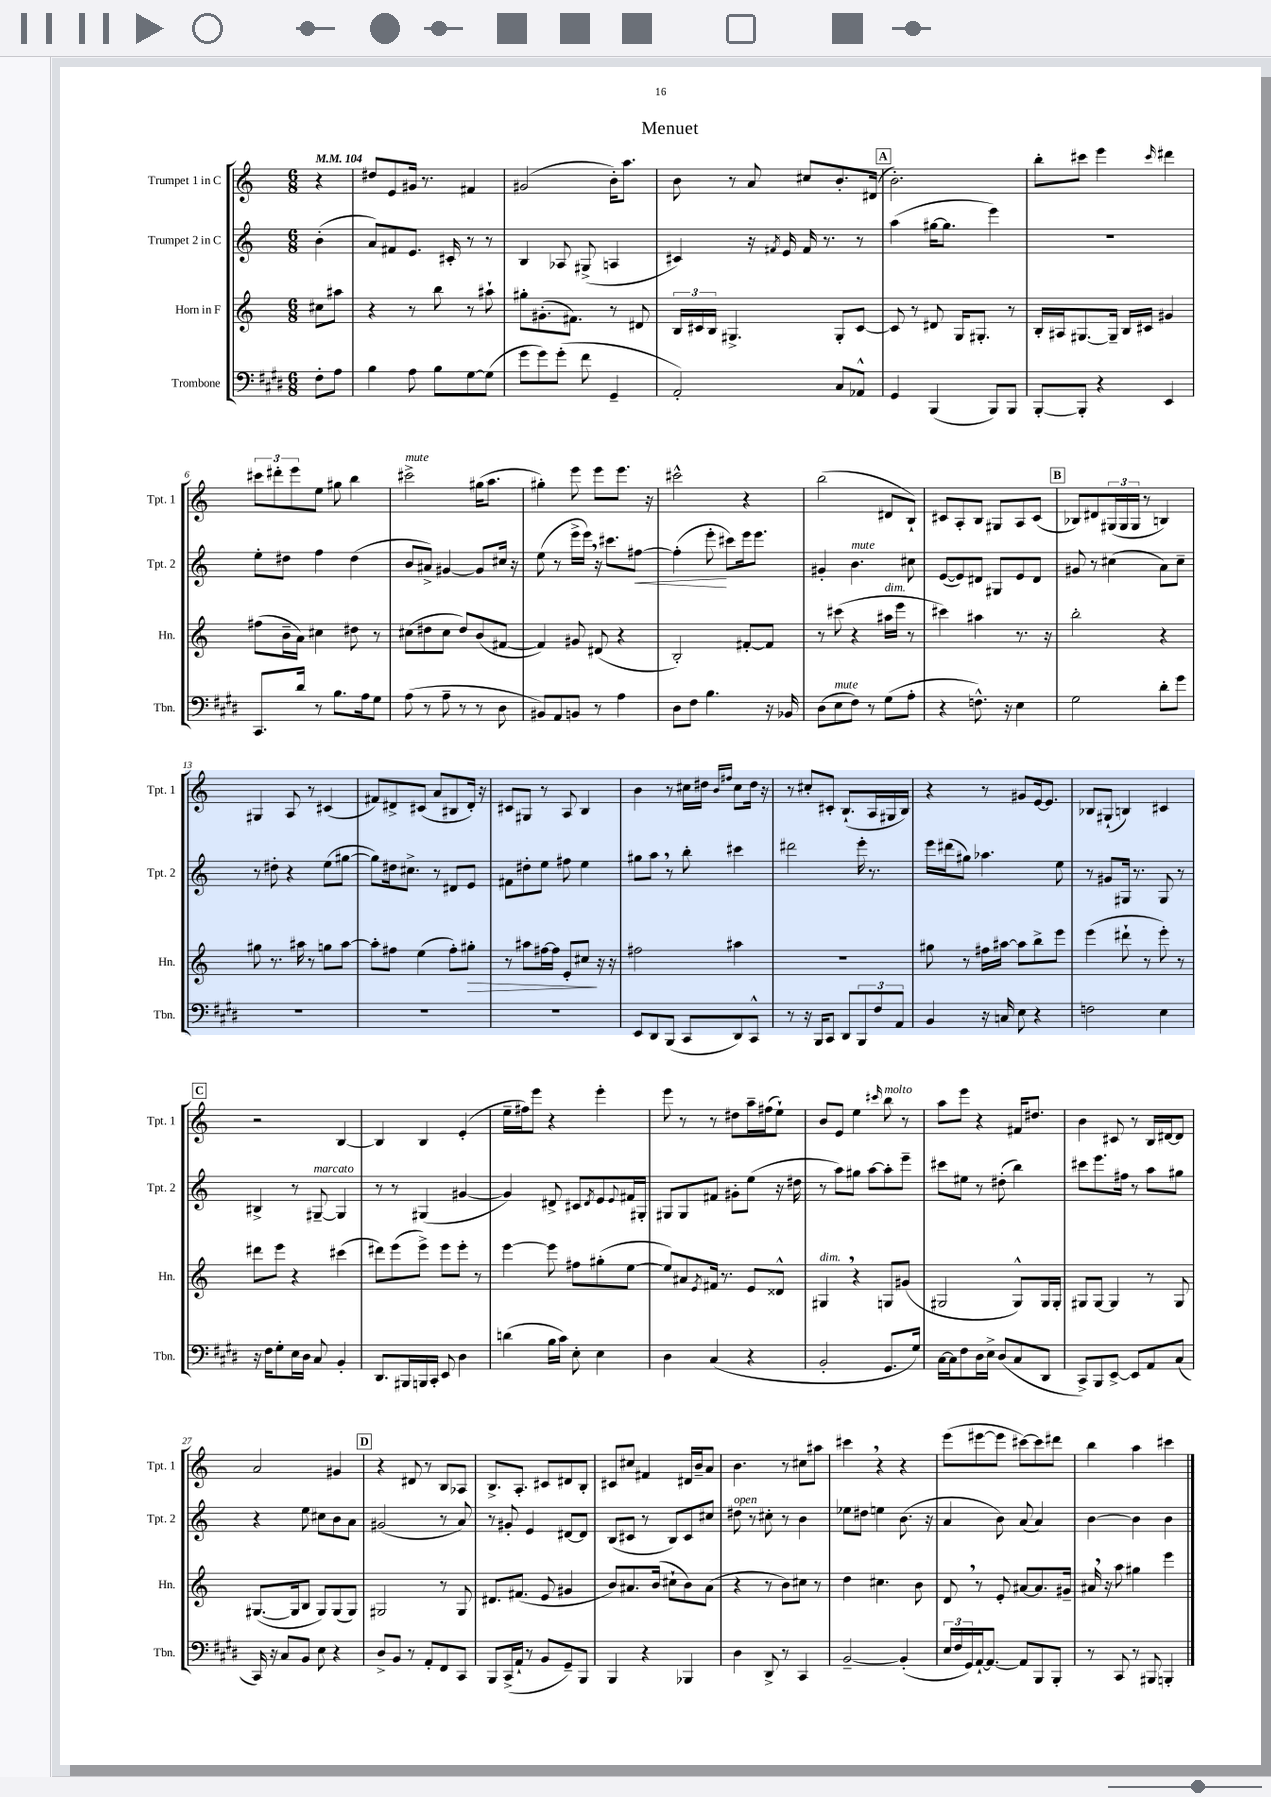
\header { title = "Menuet" }
<<
\new StaffGroup <<
\new Staff = "s0" \with { instrumentName = "Trumpet 1 in C" shortInstrumentName = "Tpt. 1" } {
    \clef treble \key c \major \numericTimeSignature \time 6/8 \partial 4 \tempo 4 = 104
    r4 |
    dis''8 e'8 gis'16 r8. fis'4 |
    gis'2( b'16-.) a''8. |
    b'8 r8 a'8 cis''8 b'8.-. dis'16( |
    \mark \markup { \box "A" } b'2.-.) |
    b''8-. cis'''8 e'''4 \grace { cis'''16 } dis'''4 |
    \tuplet 3/2 { cis'''8 dis'''8-. e'''8 } e''8 gis''8 b''4 |
    cis'''2->^\markup { \italic "mute" } gis''16( a''8. |
    gis''4-.) e'''8 e'''8 e'''8. r16 |
    cis'''2-^ r4 |
    b''2( dis'8 b8-!) |
    cis'8 a8-. b8 gis8 a8 cis'8( |
    \mark \markup { \box "B" } bes8) dis'8 \tuplet 3/2 { gis16( gis16 gis16 } r8 b4) |
    gis4 a8 r8 cis'4( |
    fis'8) dis'8-> cis'8( a'8 bis8 dis'16-.) r16 |
    cis'8 gis8 r8 a8 b4 |
    b'4 r8 cis''16 dis''16 \grace { b'16 fis''16 } cis''8 dis''16 r16 |
    r8 cis''8-. cis'8-. b8.-!( a16 gis16 b16) |
    r4 r8 gis'8 e'16~ e'8. |
    bes8 gis8-!( b4) cis'4 |
    \mark \markup { \box "C" } r2 b4~ |
    b4 b4 e'4-.( |
    e''16-- fis''16) e'''8 r4 e'''4-. |
    e'''8 r8 r8 dis''8 a''16-- fis''16( e''8-!) |
    b'8 e'8 e''4 \grace { cis'''16 } b''8^\markup { \italic "molto" } r8 |
    a''8 e'''8 r4 fis'16 dis''8. |
    b'4 cis'8 r8 b16 dis'16~ dis'8 |
    a'2 gis'4 |
    \mark \markup { \box "D" } r4 dis'8 r8 b8 aes8 |
    b8.-> a8.-. cis'8 dis'8 b8-. |
    cis'8 cis''8 fis'4 dis'16 b'16-- a'8 |
    b'4. r8 cis''8 ais''8 |
    cis'''4 \breathe r4 r4 |
    e'''8( eis'''8~ eis'''8 cis'''8~) cis'''8 dis'''8 |
    b''4 a''4 cis'''4 \bar "|." |
}
\new Staff = "s1" \with { instrumentName = "Trumpet 2 in C" shortInstrumentName = "Tpt. 2" } {
    \clef treble \key c \major \numericTimeSignature \time 6/8 \partial 4
    b'4-.( |
    a'8) fis'8 e'8. cis'16-. r8 r8 |
    b4 aes8 gis8->( a4 |
    cis'4) r16 \acciaccatura { fis'8 } e'16 fis'16 r8. r8 |
    \mark \markup { \box "A" } a''4( gis''16~ gis''8. e'''4) |
    R2. |
    e''8-. dis''8 f''4 dis''4( |
    b'8 ais'8->) gis'4~ gis'8 cis''16 r16 |
    e''8( r8 e'''16-> e'''16) \breathe r16 cis'''8. fis''8~\< |
    fis''4-.( e'''8-.\! cis'''8) e'''16 e'''8. |
    gis'4-. b'4.^\markup { \italic "mute" } cis''8 |
    e'8~( e'8) dis'8 gis8 e'8 dis'8 |
    \mark \markup { \box "B" } gis'8 r8 cis''4( a'8) cis''8-- |
    r8 dis''8-. r4 e''8( gis''8~ |
    gis''8) dis''16 cis''8.-> r8 dis'8 e'8 |
    fis'8 dis''8-. e''8 fis''8 e''4 |
    gis''8 a''8 \breathe r8 b''8-. cis'''4 |
    dis'''2 e'''16-. r8. |
    e'''16 dis'''16( gis''8) aes''4. e''8 |
    r8 gis'8 gis16 r8. gis8 r8 |
    \mark \markup { \box "C" } bis4-> r8 gis8~--^\markup { \italic "marcato" } gis4 |
    r8 r8 gis4( gis'4~ |
    gis'4) dis'8-> cis'8 \acciaccatura { dis'8 } e'8 \appoggiatura { e'8 } fis'16 gis16-. |
    gis8 gis8 fis'8 gis'8-. e''8( r16 dis''16 |
    r8 a''8) gis''8 a''8~ a''8-. e'''8-- |
    cis'''8 eis''8 r8 dis''8-.( b''4) |
    cis'''8 e'''8. fis''16 r8 a''8 gis''8 |
    r4 e''8 cis''8 b'8 a'8 |
    \mark \markup { \box "D" } gis'2( r8 a'8) |
    r8 gis'8-. e'4 dis'8~ dis'8 |
    b8( cis'8 r8 b8) cis'8 cis''8 |
    dis''8^\markup { \italic "open" } r8 cis''8-. r8 b'4 |
    ees''8 dis''8 e''4 b'8.( r16 |
    a'4 b'8) a'8( a'4) |
    b'4~ b'4 b'4 \bar "|." |
}
\new Staff = "s2" \with { instrumentName = "Horn in F" shortInstrumentName = "Hn." } {
    \clef treble \key c \major \numericTimeSignature \time 6/8 \partial 4
    cis''8 ais''8 |
    r4 r8 b''8 r8 ais''8-! |
    gis''8-. gis'8.-.( fis'8.) r8 dis'8 |
    \tuplet 3/2 { b16 cis'16 b16 } gis4.-> gis8-. cis'8~ |
    \mark \markup { \box "A" } cis'8 r8 dis'8 g16 gis8.-. r8 |
    b16-. ais16 gis8.~ gis16-- b16 cis'16 gis'4 |
    fis''8( b'16-- a'16) cis''4 dis''8 r8 |
    cis''8( dis''8 cis''8 dis''8) b'8( fis'8~ |
    fis'4) gis'8 dis'8( r4 |
    b2-.) fis'8~-. fis'8 |
    r8 cis'''8( r4 ais''16^\markup { \italic "dim." } e'''16 r8 |
    cis'''4) ais''4 r8. r16 |
    \mark \markup { \box "B" } b''2-. r4 |
    gis''8 r8. ais''16 r8 g''8 ais''8~ |
    ais''8-. fis''8 e''4( fis''8-.) gis''8-.\> |
    r8 ais''8 fis''16~ fis''16 e'8-. cis''8\! r16 r16 |
    fis''2 ais''4 |
    R2. |
    gis''8 r8 fis''16 ais''16~ ais''8 b''8-> e'''8 |
    e'''4( dis'''8-! r8 e'''8-.) r8 |
    \mark \markup { \box "C" } dis'''8 e'''8 r4 cis'''4( |
    dis'''8) e'''8( e'''8->) e'''8 e'''8-. r8 |
    e'''4~ e'''8 fis''8 gis''8-.( e''8~ |
    e''8) ais'8 \acciaccatura { e'8 } fis'16 r8. e'8 disis'8-^ |
    gis4^\markup { \italic "dim." } \breathe r4 g8 gis'8( |
    gis2 gis8-^) gis16 gis16-. |
    gis8 gis8~ gis4 r8 gis8 |
    gis8.~( gis16 b8 gis8) gis8( gis8) |
    \mark \markup { \box "D" } gis2 r8 gis8 |
    dis'8. fis'8.( e'8 gis'4 |
    b'8) ais'8. b'16( cis''8-! b'8) ais'8( |
    r4 r8 b'8) cis''8 r8 |
    d''4 cis''4. b'8 |
    d'8 \breathe r8 e'8-. ais'8~ ais'8. gis'16-- |
    ais'16 \breathe r16 a''8 gis''4 e'''4 \bar "|." |
}
\new Staff = "s3" \with { instrumentName = "Trombone" shortInstrumentName = "Tbn." } {
    \clef bass \key e \major \numericTimeSignature \time 6/8 \partial 4
    fis8-. a8 |
    b4 a8 b8 gis8~ gis8( |
    gis'8 gis'8) gis'8-.( fis'8 gis,4-- |
    a,2-.) cis8 aes,8-^ |
    \mark \markup { \box "A" } gis,4 b,,4( b,,8) b,,8 |
    b,,8~-. b,,8-. r4 e,4 |
    cis,8. dis'16 r8 b8. a16 gis8 |
    a8( r8 a8-- r8 r8 dis8 |
    bis,8) a,8 b,8 r8 a4 |
    dis8 fis8 b4. r16 bes,16 |
    dis8( e8^\markup { \italic "mute" } fis8) r8 gis8( a8-. |
    r4 f8.-^) r16 e4 |
    \mark \markup { \box "B" } gis2 dis'8-. gis'8 |
    R2. |
    R2. |
    R2. |
    e,8 dis,8 b,,8( cis,8 dis,8) cis,8-^ |
    r8 r16 b,,16 cis,8 dis,8 \tuplet 3/2 { b,,8 fis8 a,8 } |
    b,4 r16 c16 e8 r4 |
    f2 e4 |
    \mark \markup { \box "C" } r16 fis16 gis8-. e16 dis16 cis8 b,4-. |
    dis,8. bis,,16 b,,16 cis,16-. e,8 dis4 |
    d'4( b16 cis'16) e8-. e4 |
    dis4 cis4( r4 |
    b,2-. gis,8. gis16) |
    cis16~ cis16 fis8 dis16 e16-> dis8( cis8 dis,8 |
    cis,8->) b,,8 e,8~-> e,8 a,8 cis8( |
    cis,16) r16 cis8 b,8 e8 r4 |
    \mark \markup { \box "D" } dis8-> b,8 r8 a,8-. fis,8 cis,8 |
    b,,8 cis,16->( a,16-! r8 b,8 gis,8--) b,,8 |
    b,,4 r4 bes,,4 |
    dis4 dis,8-> r8 cis,4 |
    b,2~-- b,4-.( |
    \tuplet 3/2 { e16 fis16 gis,16) } a,16~-! a,8.~ a,8 b,,8 b,,8-. |
    r8 cis,8 r8 bis,,8 b,,4-. \bar "|." |
}
>>
>>
